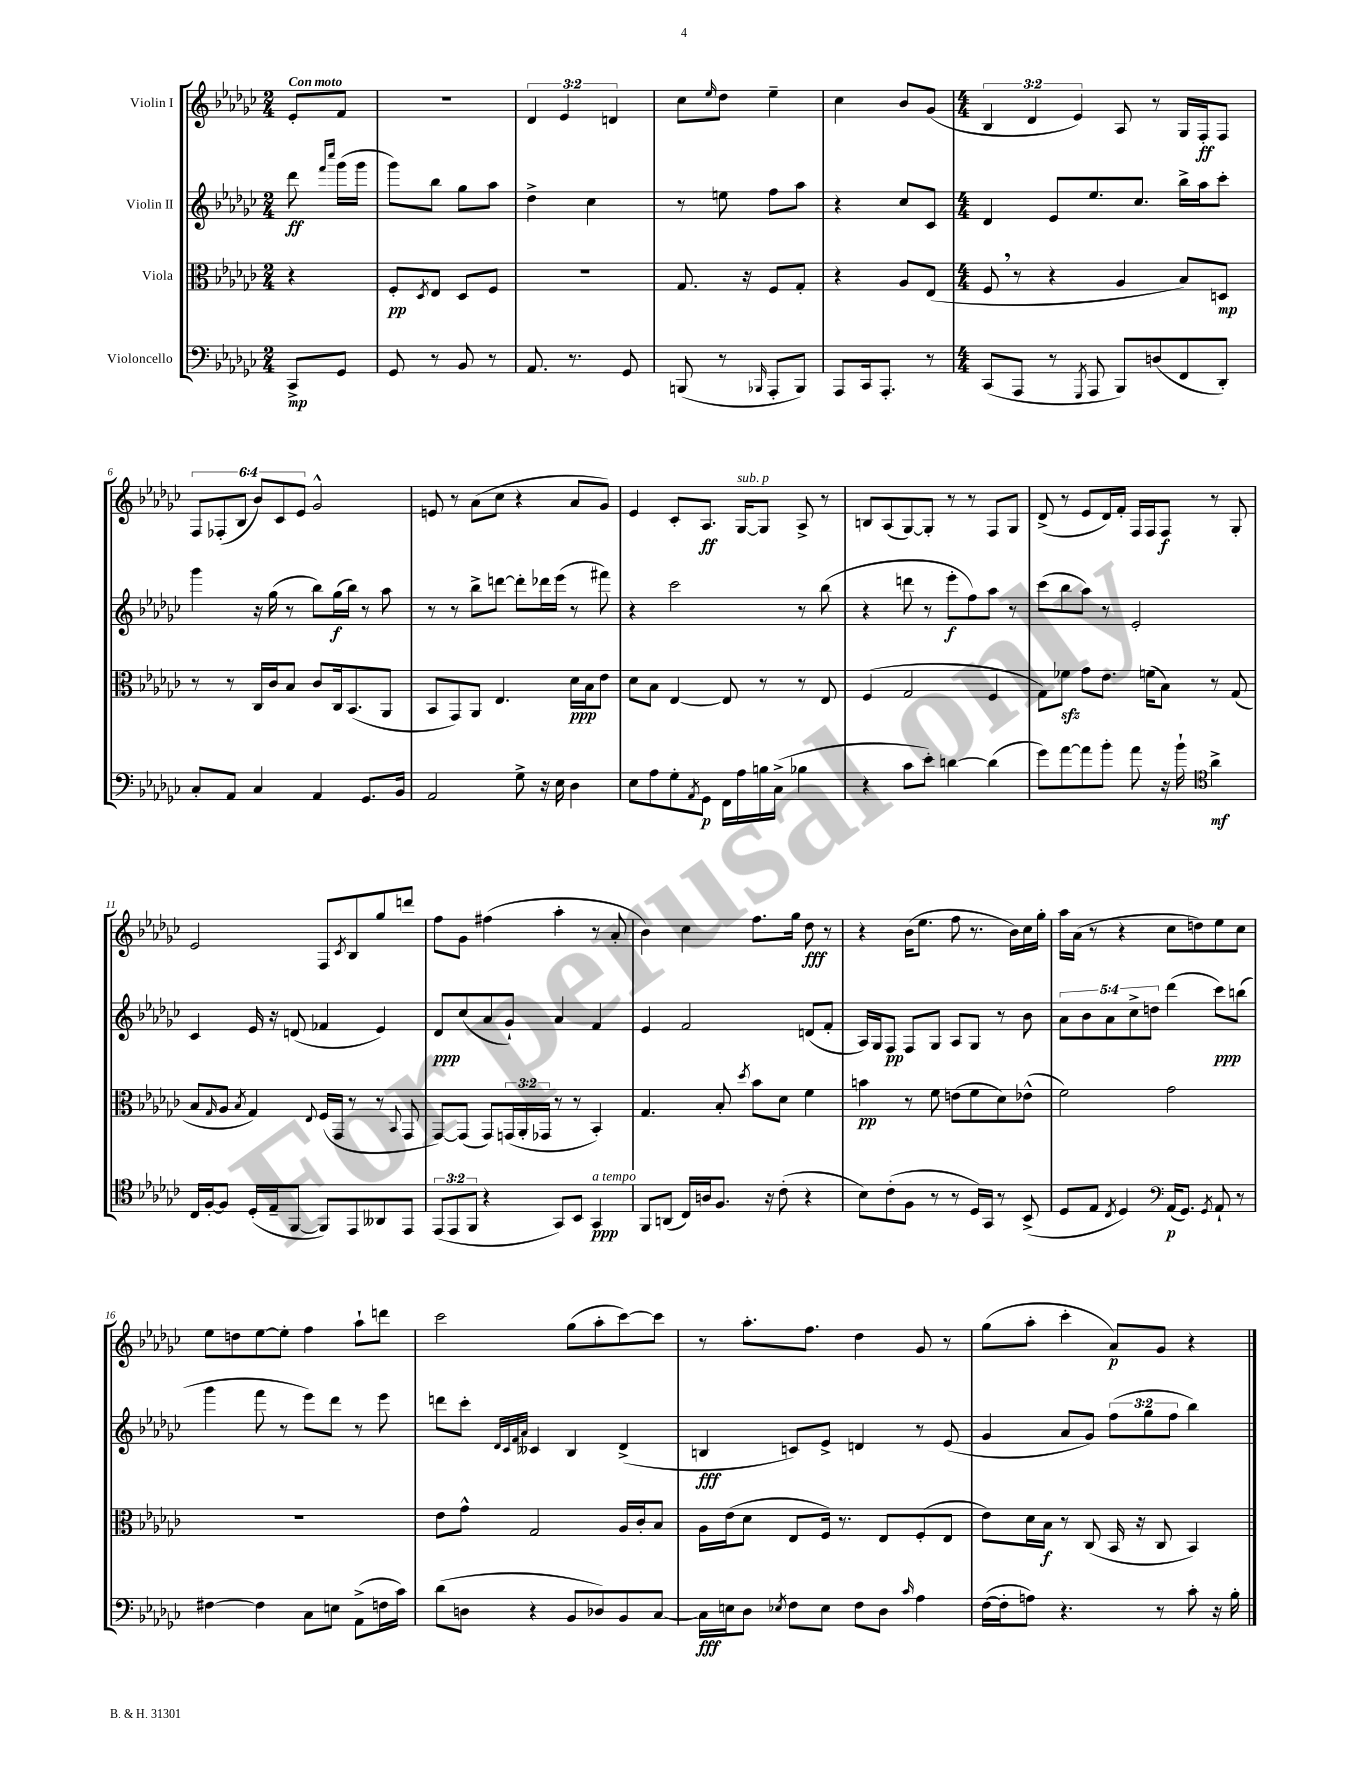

**kern	**kern	**kern	**kern
*staff4	*staff3	*staff2	*staff1
*clefF4	*clefC3	*clefG2	*clefG2
*k[b-e-a-d-g-c-]	*k[b-e-a-d-g-c-]	*k[b-e-a-d-g-c-]	*k[b-e-a-d-g-c-]
*M2/4	*M2/4	*M2/4	*M2/4
8CC-^	4r	8ddd-	8e-'
.	.	16qqfff	.
.	.	16qqcccc-	.
8GG-	.	(16ggg-	8f
.	.	16ggg-	.
=	=	=	=
8GG-	8F'	8ggg-)	2r
.	8qD-	.	.
8r	8E-	8bb-	.
8BB-	8D-	8gg-	.
8r	8F	8aa-	.
=	=	=	=
8.AA-	2r	4dd-^	6d-
.	.	.	6e-
8.r	.	.	.
.	.	4cc-	.
.	.	.	6d
8GG-	.	.	.
=	=	=	=
(8BBB	8.G-	8r	8cc-
.	.	.	16qqee-
8r	.	8ee	8dd-
.	16r	.	.
16qqBBB-	.	.	.
8AAA-'	8F	8ff	4ee-~
8BBB-)	8G-'	8aa-	.
=	=	=	=
8AAA-	4r	4r	4cc-
16CC-	.	.	.
8.AAA-'	.	.	.
.	8A-	8cc-	8b-
8r	(8E-	8c-	(8g-
=	=	=	=
*M4/4	*M4/4	*M4/4	*M4/4
(8CC-	8F	4d-	6B-
8AAA-	8r	.	.
.	.	.	6d-
8r	4r	8e-	.
.	.	.	6e-)
8qGGG-	.	.	.
8AAA-	.	8.ee-	.
8BBB-)	4A-	.	8A-
.	.	8.cc-	.
(8D	.	.	8r
8FF	8B-)	16bb-^	16G-
.	.	16aa-	16F'
8DD-')	8D	8ccc-'	8F
=	=	=	=
8C-'	8r	4ggg-	12F
.	.	.	(12F-'
8AA-	8r	.	.
.	.	.	12B-
4C-	16C-	16r	12b-)
.	16c-	(16gg-	.
.	.	.	12c-
.	8B-	8r	.
.	.	.	12e-
4AA-	8c-	8bb-)	2g-^^
.	16C-	(16gg-	.
.	(8.BB-	16bb-)	.
8.GG-	.	8r	.
.	8AA-	8aa-	.
16BB-	.	.	.
=	=	=	=
2AA-	8BB-	8r	8e
.	8GG-)	8r	8r
.	8AA-	8bb-^	(8a-
.	4.E-	[8ddd	8cc-
8G-^	.	8ddd']	4r
16r	.	16ddd-	.
16E-	.	(16eee-	.
4D-	16d-	8r	8a-
.	16B-	.	.
.	8e-	8fff#)	8g-)
=	=	=	=
8E-	8d-	4r	4e-
8A-	8B-	.	.
8G-'	[4E-	2ccc-	8c-'
8qAA-	.	.	.
8GG-	.	.	8.A-
16FF	8E-]	.	.
16A-	.	.	[16G-
16B	8r	.	8G-]
(16C-^	.	.	.
4B-	8r	8r	8A-^
.	8E-	(8bb-	8r
=	=	=	=
4r	(4F	4r	8B
.	.	.	(8A-
8c-	2G-	8ddd	[8G-)
8e-')	.	8r	8G-']
[4d	.	8eee-'	8r
.	.	8ff)	8r
(4d]	4F	8aa-	8F
.	.	8r	8G-
=	=	=	=
8g-)	8G-)	(8ccc-	(8d-^
[8a-	8f-	8bb-	8r
8a-]	8g-	8aa-)	8e-
8b-'	8.e-	8r	16d-)
.	.	.	16f'
8a-	.	2e-'	16F
.	(16f	.	16F
16r	8B-)	.	8F
16b-`	.	.	.
4a-^	8r	.	8r
.	(8G-	.	8G-'
=	=	=	=
*clefC4	*	*	*
16C-	8B-	4c-	2e-
[16F'	.	.	.
.	16qqG-	.	.
8F]	8A-	.	.
.	8qB-	.	.
(16D-'	4G-)	16e-	.
16E-~	.	16r	.
[8FF	.	(8d	.
.	8qqE-	.	.
8FF])	(16F	4f-	8F
.	16GG-	.	.
.	.	.	8qc-
8EE-	8r	.	8B-
8AA--	8r	4e-)	8gg-
.	8qqBB-	.	.
8EE-	8GG-	.	8ddd
=	=	=	=
(12EE-	[8GG-)	8d-	8ff
12EE-	.	.	.
.	(8GG-]	(8cc-	8g-
12FF	.	.	.
4r	8GG-)	8a-	(4ff#
.	(24GG	8g-`)	.
.	24AA-'	.	.
.	24GG-	.	.
8GG-)	8r	4a-	4aa-'
8BB-	8r	.	.
4GG-	4BB-')	4f	8r
.	.	.	8a-'
=	=	=	=
8FF	4.G-	4e-	4b-)
(8AA	.	.	.
16C-)	.	2f	4cc-
16A	.	.	.
8.F	8B-'	.	.
.	8qdd-	.	.
.	8b-	.	8.ff
16r	.	.	.
(8c-'	8d-	.	.
.	.	.	16gg-
4r	4f	(8d	8dd-
.	.	8f'	8r
=	=	=	=
8B-)	4b	16A-)	4r
.	.	16G-	.
(8c-'	.	8F	.
8F	8r	8F	(16b-
.	.	.	8.ee-
8r	8f	8G-	.
8r	(8e	8A-	8ff
16D-)	8f	8G-	8.r
16GG-	.	.	.
8r	8d-)	8r	.
.	.	.	16b-)
(8BB-^	(8e-^^	8b-	16cc-
.	.	.	16gg-'
=	=	=	=
8D-	2f)	10a-	16aa-
.	.	.	(16a-
.	.	10b-	.
8E-	.	.	8r
.	.	10a-	.
8qC-	.	.	.
4D-)	.	.	4r
.	.	10cc-^	.
.	.	10dd	.
*clefF4	*	*	*
(16AA-	2g-	(4ddd-	8cc-
8.GG-)	.	.	.
.	.	.	8dd)
8qGG-	.	.	.
8AA-`	.	8ccc-)	8ee-
8r	.	(8bb	8cc-
=	=	=	=
[4F#	1r	4ggg-	8ee-
.	.	.	8dd
4F#]	.	8fff	[8ee-
.	.	8r	8ee-']
8C-	.	8eee-)	4ff
8E	.	8ddd-	.
(8AA-^	.	8r	8aa-`
16F	.	8eee-	8ddd
16c-)	.	.	.
=	=	=	=
(8d-	8e-	8ddd	2ccc-
8D	8g-^^	8ccc-'	.
.	.	32qqd-	.
.	.	32qqc-	.
.	.	32qqf	.
.	.	32qqa-	.
4r	2G-	4c--	.
8BB-	.	4B-	(8gg-
8D-)	.	.	8aa-'
8BB-	16A-	(4d-^	[8ccc-)
.	16c-'	.	.
[8C-	8B-	.	8ccc-]
=	=	=	=
16C-]	16A-	4B	8r
16E	(16e-	.	.
8D-	8d-	.	8.aa-'
8qE-	.	.	.
8F	8E-	8c)	.
.	.	.	8.ff
8E-	16F)	8e-^	.
.	8.r	.	.
8F	.	4d	4dd-
8D-	8E-	.	.
16qqc-	.	.	.
4A-	(8F'	8r	8g-
.	8E-	(8e-	8r
=	=	=	=
([16F	8e-)	4g-	(8gg-
16F']	.	.	.
8A)	16d-	.	8aa-'
.	16B-	.	.
4.r	8r	8a-	4ccc-'
.	(8C-	8g-)	.
.	16BB-	(12ff	8a-)
.	16r	.	.
.	.	12gg-	.
8r	8C-	.	8g-
.	.	12ff	.
8c-'	4BB-)	4bb-)	4r
16r	.	.	.
16B-'	.	.	.
==	==	==	==
*-	*-	*-	*-
